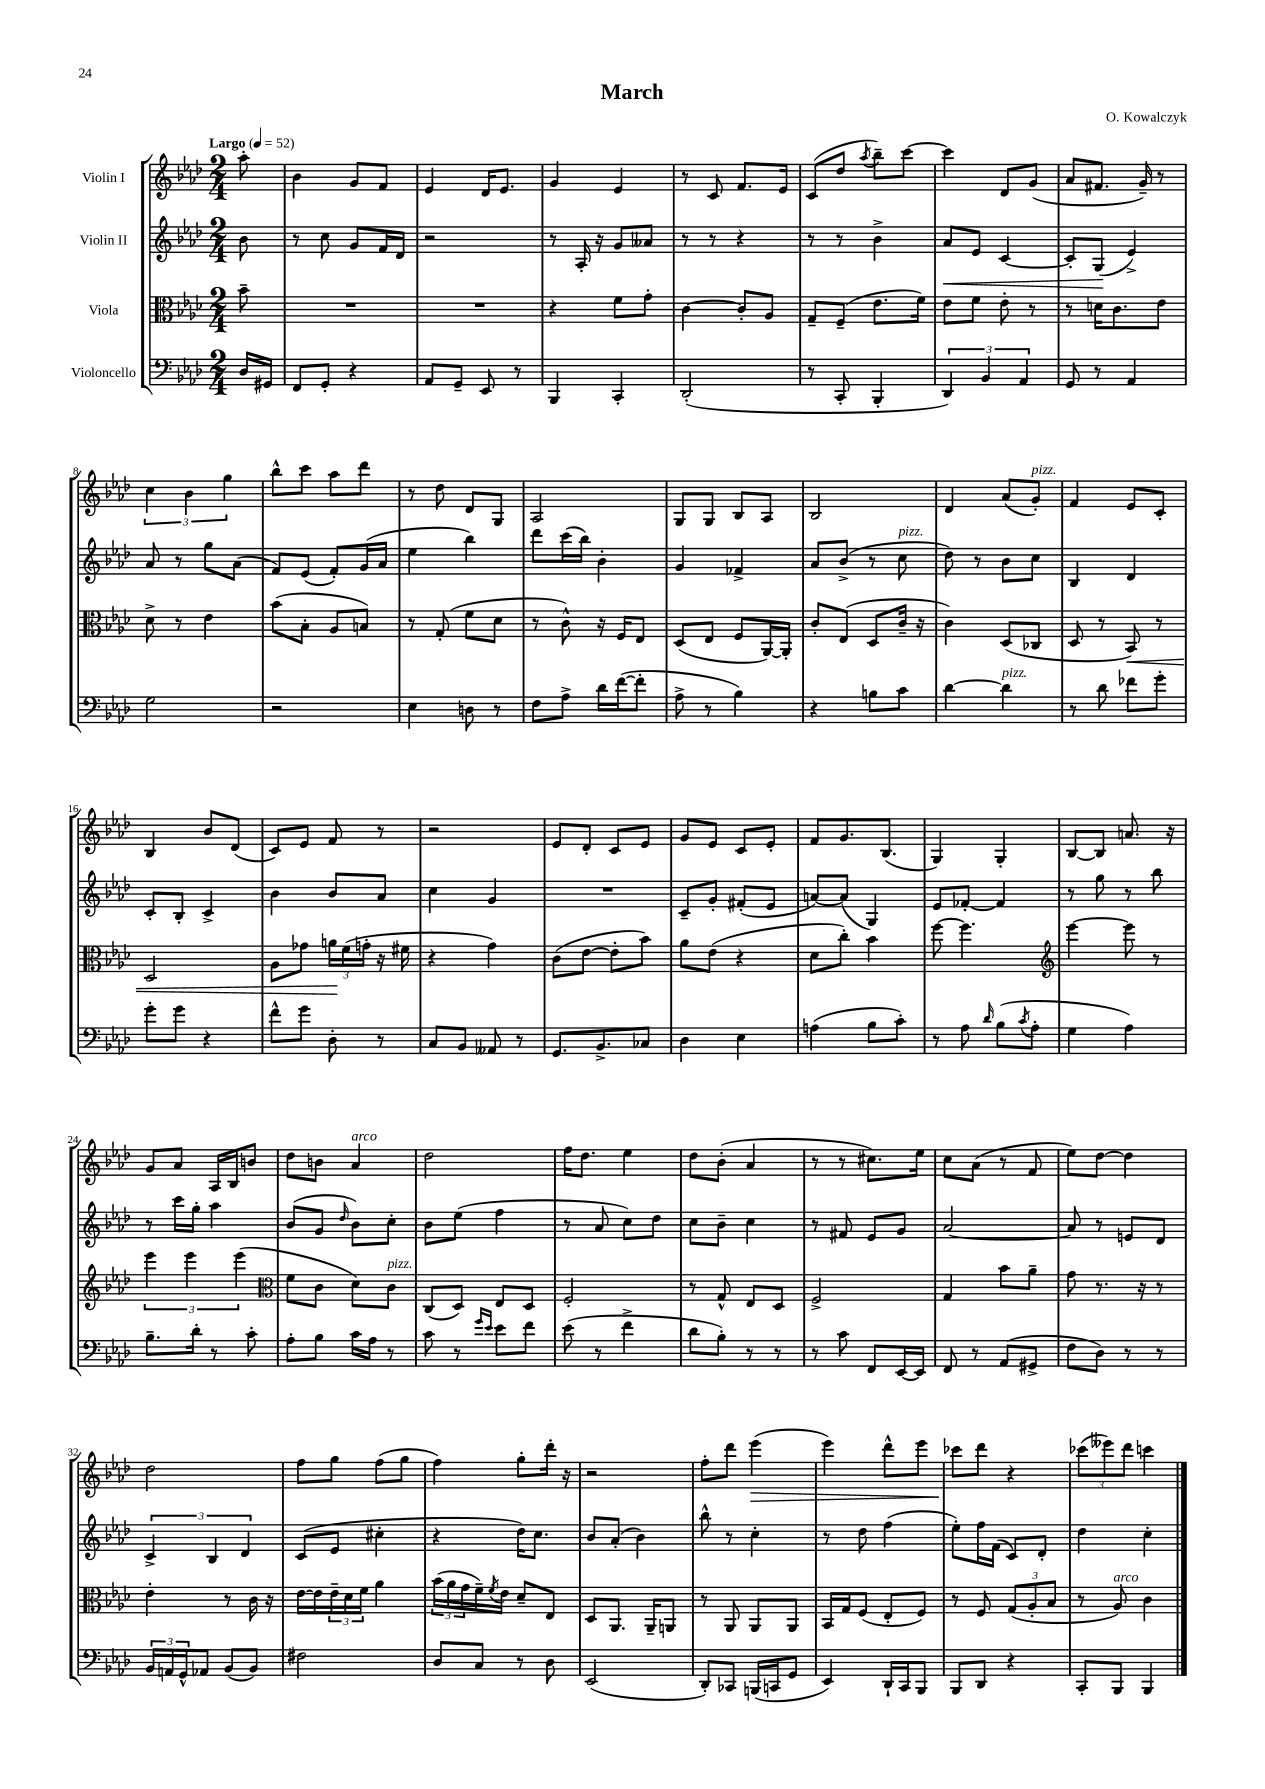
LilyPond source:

\header { title = "March" composer = "O. Kowalczyk" }
<<
\new StaffGroup <<
\new Staff = "s0" \with { instrumentName = "Violin I" } {
    \clef treble \key aes \major \numericTimeSignature \time 2/4 \partial 8 \tempo "Largo" 4 = 52
    aes''8-. |
    bes'4 g'8 f'8 |
    ees'4 des'16 ees'8. |
    g'4 ees'4 |
    r8 c'8 f'8. ees'16 |
    c'8( des''8 \acciaccatura { aes''8 } bes''8--) c'''8~ |
    c'''4 des'8 g'8( |
    aes'8 fis'8. g'16--) r8 |
    \tuplet 3/2 { c''4 bes'4 g''4 } |
    bes''8-^ c'''8 aes''8 des'''8 |
    r8 des''8 des'8 g8 |
    aes2 |
    g8 g8 bes8 aes8 |
    bes2 |
    des'4 aes'8( g'8-.^\markup { \italic "pizz." }) |
    f'4 ees'8 c'8-. |
    bes4 bes'8 des'8( |
    c'8) ees'8 f'8 r8 |
    r2 |
    ees'8 des'8-. c'8 ees'8 |
    g'8 ees'8 c'8 ees'8-. |
    f'8 g'8. bes8.( |
    g4) g4-. |
    bes8~ bes8 a'8. r16 |
    g'8 aes'8 aes16 bes16 b'8 |
    des''8 b'8 aes'4^\markup { \italic "arco" } |
    des''2 |
    f''16 des''8. ees''4 |
    des''8 bes'8-.( aes'4 |
    r8 r8 cis''8.) ees''16 |
    c''8 aes'8( r8 f'8 |
    ees''8) des''8~ des''4 |
    des''2 |
    f''8 g''8 f''8( g''8 |
    f''4) g''8-. des'''16-. r16 |
    r2 |
    f''8-. des'''8 ees'''4\>( |
    ees'''4) des'''8-^ ees'''8 |
    ces'''8\! des'''8 r4 |
    \tuplet 3/2 { ces'''8( eeses'''8) des'''8 } c'''4 \bar "|." |
}
\new Staff = "s1" \with { instrumentName = "Violin II" } {
    \clef treble \key aes \major \numericTimeSignature \time 2/4 \partial 8
    bes'8 |
    r8 c''8 g'8 f'16 des'16 |
    r2 |
    r8 aes16-. r16 g'8 aeses'8 |
    r8 r8 r4 |
    r8 r8 bes'4-> |
    aes'8\< ees'8 c'4~ |
    c'8-. g8\!( ees'4->) |
    aes'8 r8 g''8 aes'8( |
    f'8) ees'8( f'8-.) g'16( aes'16 |
    ees''4 bes''4) |
    des'''8 c'''16( bes''16) bes'4-. |
    g'4 fes'4-> |
    aes'8 bes'8->( r8 c''8^\markup { \italic "pizz." } |
    des''8) r8 bes'8 c''8 |
    bes4 des'4 |
    c'8-. bes8-. c'4-> |
    bes'4 bes'8 aes'8 |
    c''4 g'4 |
    R2 |
    c'8-- g'8-. fis'8-.( ees'8 |
    a'8~) a'8( g4) |
    ees'8 fes'8~-. fes'4 |
    r8 g''8 r8 bes''8 |
    r8 c'''16 g''16-. aes''4 |
    bes'8( g'8 \grace { des''16 } bes'8) c''8-. |
    bes'8 ees''8( f''4 |
    r8 aes'8 c''8) des''8 |
    c''8 bes'8-- c''4 |
    r8 fis'8 ees'8 g'8 |
    aes'2~ |
    aes'8 r8 e'8 des'8 |
    \tuplet 3/2 { c'4-> bes4 des'4 } |
    c'8( ees'8 cis''4-. |
    r4 des''16) c''8. |
    bes'8 aes'8-.( bes'4) |
    bes''8-^ r8 c''4-. |
    r8 des''8 f''4( |
    ees''8-.) f''16 f'16( c'8) des'8-. |
    des''4 c''4-. \bar "|." |
}
\new Staff = "s2" \with { instrumentName = "Viola" } {
    \clef alto \key aes \major \numericTimeSignature \time 2/4 \partial 8
    bes'8-- |
    R2 |
    R2 |
    r4 f'8 g'8-. |
    c'4~ c'8-. aes8 |
    g8-- f8--( ees'8. f'16) |
    ees'8 f'8 ees'8-. r8 |
    r8 d'16 c'8. ees'8 |
    des'8-> r8 ees'4 |
    bes'8( bes8-. aes8 b8) |
    r8 g8-.( f'8 des'8 |
    r8 c'8-^) r16 f16 ees8 |
    des8( ees8 f8 aes,16~) aes,16-. |
    c'8-. ees8( des8 c'16-- r16 |
    c'4) des8( ces8 |
    des8 r8 bes,8\<) r8 |
    des2 |
    aes8 ges'8 \tuplet 3/2 { a'16\! f'16( g'16-. } r16 fis'16 |
    r4 g'4) |
    c'8( ees'8~ ees'8-. bes'8) |
    aes'8 ees'8( r4 |
    des'8 c''8-.) bes'4 |
    f''8~ f''4. |
    \clef treble ees'''4~ ees'''8 r8 |
    \tuplet 3/2 { ees'''4 ees'''4 ees'''4( } |
    \clef alto f'8 c'8 des'8) c'8^\markup { \italic "pizz." } |
    c8( des8) ees8 des8 |
    f2-. |
    r8 g8-^ ees8 des8 |
    f2-> |
    g4 bes'8 aes'8-- |
    g'8 r8. r16 r8 |
    ees'4-. r8 c'16 r16 |
    ees'16~ ees'16 \tuplet 3/2 { ees'16-- des'16 f'16 } aes'4 |
    \tuplet 3/2 { bes'16( aes'16 g'16 } f'16--) \acciaccatura { f'8 } ees'16 des'8-- ees8 |
    des8 aes,8. aes,16-- a,8 |
    r8 aes,8 aes,8 aes,8 |
    bes,16 g16 f8( ees8-. f8) |
    r8 f8 \tuplet 3/2 { g8( aes8-. bes8 } |
    r8 aes8^\markup { \italic "arco" }) c'4 \bar "|." |
}
\new Staff = "s3" \with { instrumentName = "Violoncello" } {
    \clef bass \key aes \major \numericTimeSignature \time 2/4 \partial 8
    des16 gis,16 |
    f,8 g,8-. r4 |
    aes,8 g,8-- ees,8 r8 |
    bes,,4 c,4-. |
    des,2-.( |
    r8 c,8-. bes,,4-. |
    \tuplet 3/2 { des,4) bes,4 aes,4 } |
    g,8 r8 aes,4 |
    g2 |
    r2 |
    ees4 d8 r8 |
    f8 aes8-> des'16 f'16~( f'8-. |
    aes8-> r8 bes4) |
    r4 b8 c'8 |
    des'4~ des'4^\markup { \italic "pizz." } |
    r8 des'8 fes'8 g'8-. |
    g'8-. g'8 r4 |
    f'8-^ g'8 des8-. r8 |
    c8 bes,8 aeses,8 r8 |
    g,8. bes,8.-> ces8 |
    des4 ees4 |
    a4( bes8 c'8-.) |
    r8 aes8 \grace { des'16 } bes8( \acciaccatura { c'8 } aes8-. |
    g4 aes4) |
    bes8.-- des'16-. r8 c'8-. |
    aes8-. bes8 c'16 aes16 r8 |
    c'8 r8 \grace { g'16 ees'16 } ees'8 f'8 |
    ees'8( r8 f'4-> |
    des'8 bes8-.) r8 r8 |
    r8 c'8 f,8 ees,16~ ees,16 |
    f,8 r8 aes,8( gis,8-> |
    f8 des8) r8 r8 |
    \tuplet 3/2 { bes,16 a,16 g,16-^ } aes,8 bes,8( bes,8) |
    fis2 |
    des8 c8 r8 des8 |
    ees,2( |
    des,8-.) ces,8 b,,16( c,16 g,8 |
    ees,4) des,16-! c,16 bes,,8 |
    bes,,8 des,8 r4 |
    c,8-. bes,,8 bes,,4 \bar "|." |
}
>>
>>
